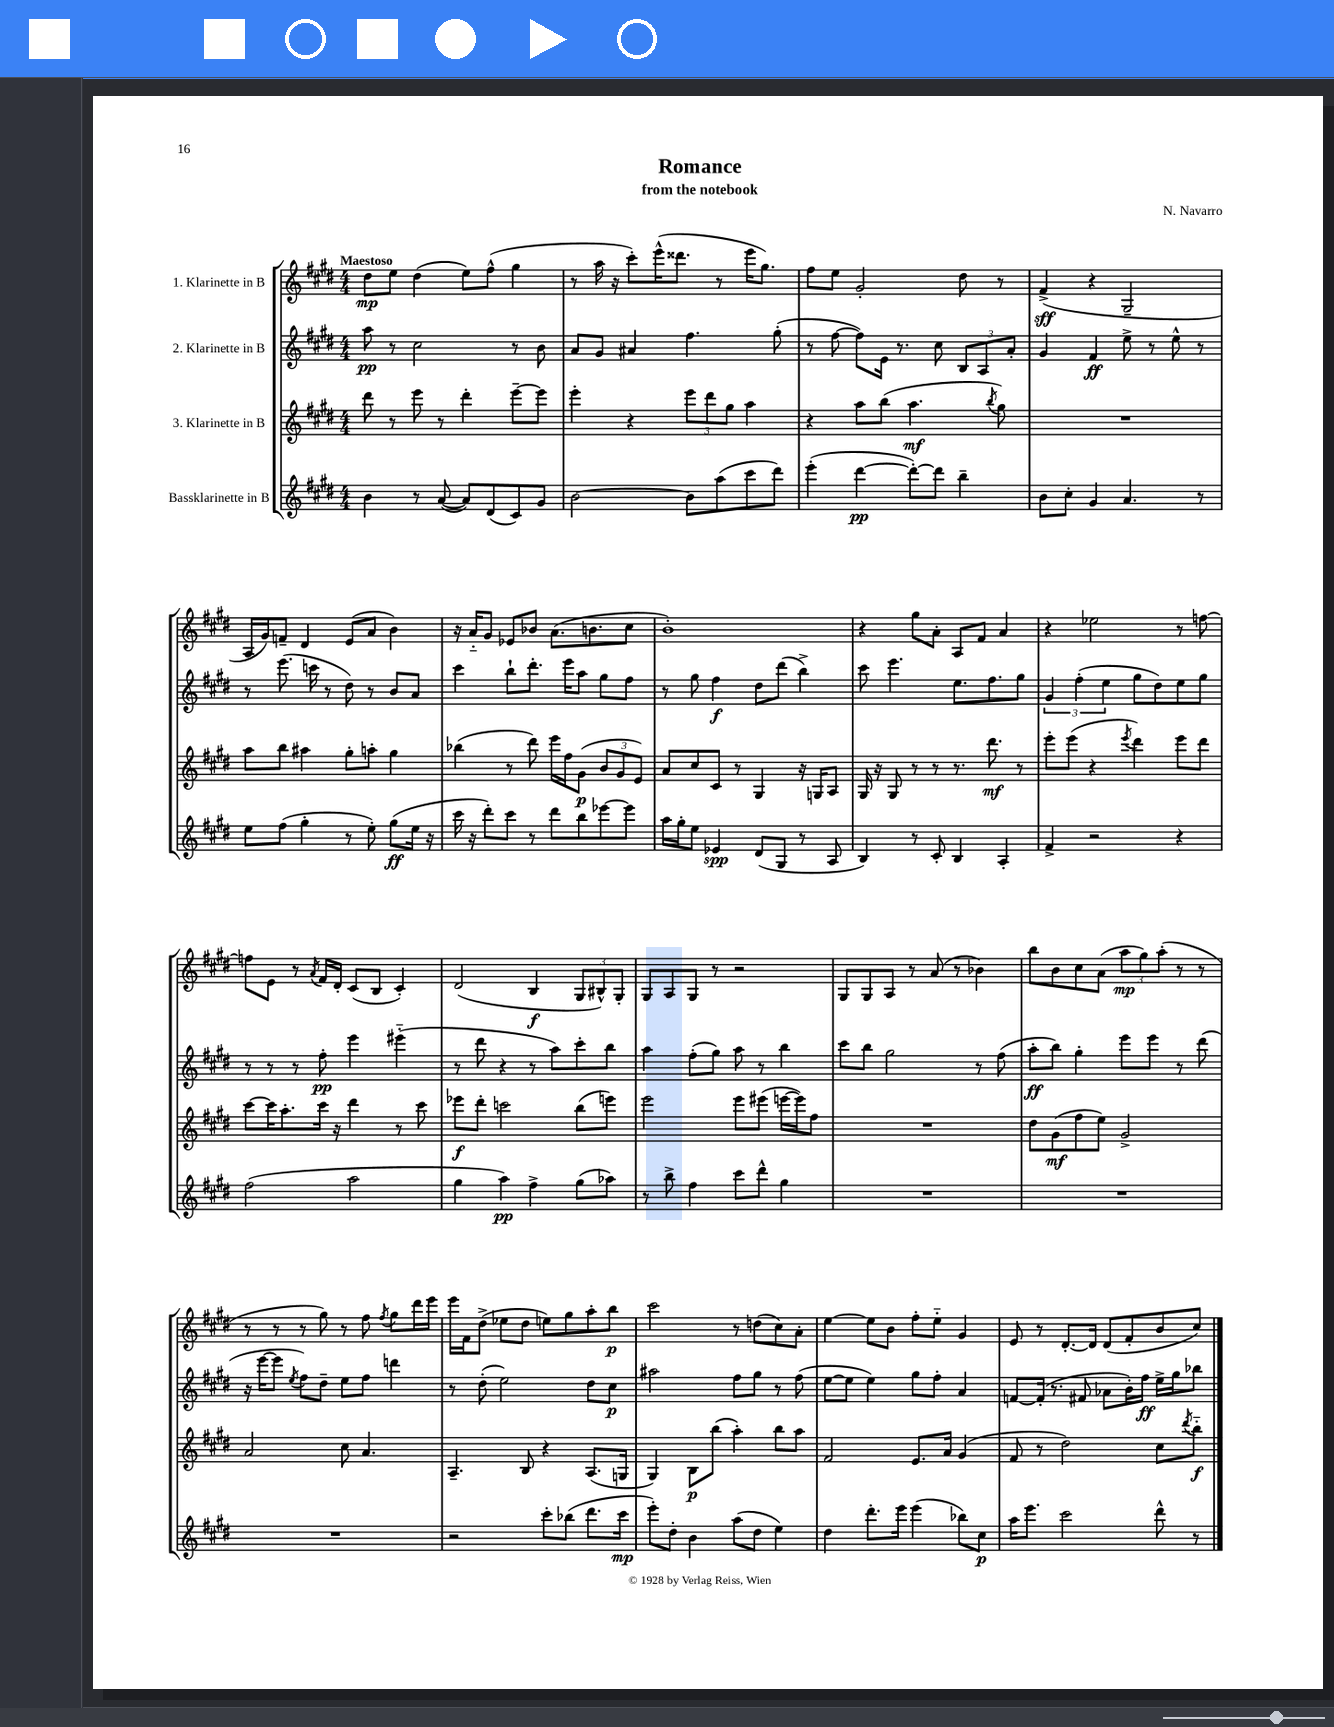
\header { title = "Romance" composer = "N. Navarro" subtitle = "from the notebook" }
<<
\new StaffGroup <<
\new Staff = "s0" \with { instrumentName = "1. Klarinette in B" } {
    \clef treble \key e \major \numericTimeSignature \time 4/4 \tempo "Maestoso"
    dis''8\mp e''8 dis''4( e''8) fis''8-^( gis''4 |
    r8 a''16 r16 cis'''8-.) e'''16-^( disis'''8. r8 e'''16 gis''8.) |
    fis''8 e''8 gis'2-. dis''8 r8 |
    fis'4->\sff( r4 gis2-- |
    a16 gis'16) f'8-- dis'4 e'8( a'8 b'4) |
    r16 a'16-_ gis'8 ees'8 bes'8 a'8.( b'8. cis''8 |
    b'1-.) |
    r4 gis''8 a'8-. a8 fis'8 a'4 |
    r4 ees''2 r8 f''8~ |
    f''8 e'8 r8 \acciaccatura { a'8 } fis'16 dis'16-. cis'8( b8 cis'4-.) |
    dis'2( b4\f \tuplet 3/2 { gis8 bis8-^) gis8-. } |
    gis8 a8 gis8 r8 r2 |
    gis8 gis8 a8 r8 a'8( r8 bes'4) |
    b''8 b'8 cis''8 a'8( \tuplet 3/2 { a''8\mp gis''8) a''8-.( } r8 r8 |
    r8 r8 r8 gis''8) r8 fis''8 \acciaccatura { fis''8 } gis''8 dis'''16 e'''16 |
    e'''16 fis'16 dis''8->( ees''8 dis''8 e''8) gis''8 a''8-. b''8\p |
    cis'''2 r8 d''8( cis''8) a'8-. |
    e''4~ e''8 b'8 fis''8-. e''8-_ gis'4 |
    e'8 r8 dis'8.~-. dis'16 dis'8( fis'8-. b'8 cis''8) \bar "|." |
}
\new Staff = "s1" \with { instrumentName = "2. Klarinette in B" } {
    \clef treble \key e \major \numericTimeSignature \time 4/4
    a''8\pp r8 cis''2 r8 b'8 |
    a'8 gis'8 ais'4 fis''4. gis''8-.( |
    r8 fis''8~ fis''8) e'16 r8. cis''8 \tuplet 3/2 { b8 a8 a'8-. } |
    gis'4 fis'4\ff e''8-> r8 e''8-^ r8 |
    r8 e'''8.( c'''16 r8 dis''8) r8 b'8 a'8 |
    cis'''4 b''8-! dis'''8.-. e'''16 a''8 gis''8 fis''8 |
    r8 gis''8 fis''4\f dis''8 dis'''8( b''4->) |
    cis'''8 e'''4. e''8. fis''8. gis''8 |
    \tuplet 3/2 { gis'4 fis''4-.( e''4 } gis''8 dis''8) e''8 gis''8 |
    r8 r8 r8 fis''8-.\pp e'''4 eis'''4-_( |
    r8 dis'''8 r4 r8 a''8) cis'''8-. b''8 |
    a''4 fis''8-.( gis''8) a''8 r8 b''4 |
    cis'''8 b''8 gis''2 r8 fis''8( |
    a''8-.\ff b''8) gis''4-. e'''8 e'''8 r8 dis'''8( |
    r16 e'''16~ e'''8 \acciaccatura { e''8 } fis''8) dis''8-- e''8 fis''8 d'''4 |
    r8 dis''8-.( e''2) dis''8 cis''8\p |
    ais''2 fis''8 gis''8 r8 fis''8( |
    e''8~ e''8 e''4) gis''8 fis''8-. a'4 |
    f'8~ f'16-.( r8. fis'8 aes'8 b'16-.) fis''16\ff e''16-> gis''16 bes''8 \bar "|." |
}
\new Staff = "s2" \with { instrumentName = "3. Klarinette in B" } {
    \clef treble \key e \major \numericTimeSignature \time 4/4
    dis'''8 r8 e'''8 r8 dis'''4-. e'''8~-- e'''8 |
    e'''4-. r4 \tuplet 3/2 { e'''8 dis'''8 gis''8 } a''4 |
    r4 a''8 b''8( a''4.\mf \acciaccatura { b''8 } gis''8) |
    R1 |
    a''8 b''8 ais''4 gis''8-. a''8-. gis''4 |
    bes''4( r8 dis'''8) e'''16 fis''16 gis'8\p( \tuplet 3/2 { b'8 gis'8 e'8) } |
    a'8 cis''8 cis'8 r8 gis4 r16 g16 a8 |
    gis16 r16 gis8 r8 r8 r8. dis'''8.\mf r8 |
    e'''8-. e'''8( r4 \acciaccatura { e'''8 } dis'''4) e'''8 dis'''8 |
    cis'''8~ cis'''16 a''8.-. cis'''16 r16 dis'''4 r8 cis'''8 |
    ees'''8\f dis'''8-. c'''2 b''8( e'''8) |
    e'''2 e'''8 eis'''8( e'''16~ e'''16) fis''8 |
    R1 |
    dis''8 gis'8\mf( fis''8 e''8) gis'2-> |
    a'2 cis''8 a'4. |
    a4.-- b8 r4 a8.( g16 |
    gis4) b8\p b''8( a''4-.) b''8 a''8 |
    fis'2 e'8. a'16 gis'4( |
    fis'8 r8 dis''2) cis''8 \acciaccatura { dis'''8 } b''8-_\f \bar "|." |
}
\new Staff = "s3" \with { instrumentName = "Bassklarinette in B" } {
    \clef treble \key e \major \numericTimeSignature \time 4/4
    b'4 r8 a'8~( a'8) dis'8( cis'8) gis'8 |
    b'2~ b'8 a''8( cis'''8 dis'''8) |
    e'''4-.( dis'''4~\pp dis'''8~-.) dis'''8 b''4-- |
    b'8 cis''8-. gis'4 a'4. r8 |
    e''8 fis''8( gis''4-. r8 e''8-.) gis''8\ff( e''16 r16 |
    cis'''16 r16 dis'''8-.) cis'''8 r8 dis'''8 b''8 ees'''8~ ees'''8 |
    a''16 gis''16-. e''8 ees'4\spp dis'8( gis8 r8 a8 |
    b4) r8 cis'8-. b4 a4-. |
    fis'4-> r2 r4 |
    fis''2( a''2 |
    gis''4 a''4\pp) fis''4-> gis''8( aes''8) |
    r8 b''8-> fis''4 cis'''8 dis'''8-^ gis''4 |
    R1 |
    R1 |
    R1 |
    r2 cis'''8-. bes''8( dis'''8. cis'''16\mp |
    e'''8-.) dis''8-. b'4 a''8( dis''8 e''4) |
    dis''4 dis'''8.-. e'''16 e'''4( bes''8) cis''8\p |
    a''16 e'''8. cis'''2 dis'''8-^ r8 \bar "|." |
}
>>
>>
